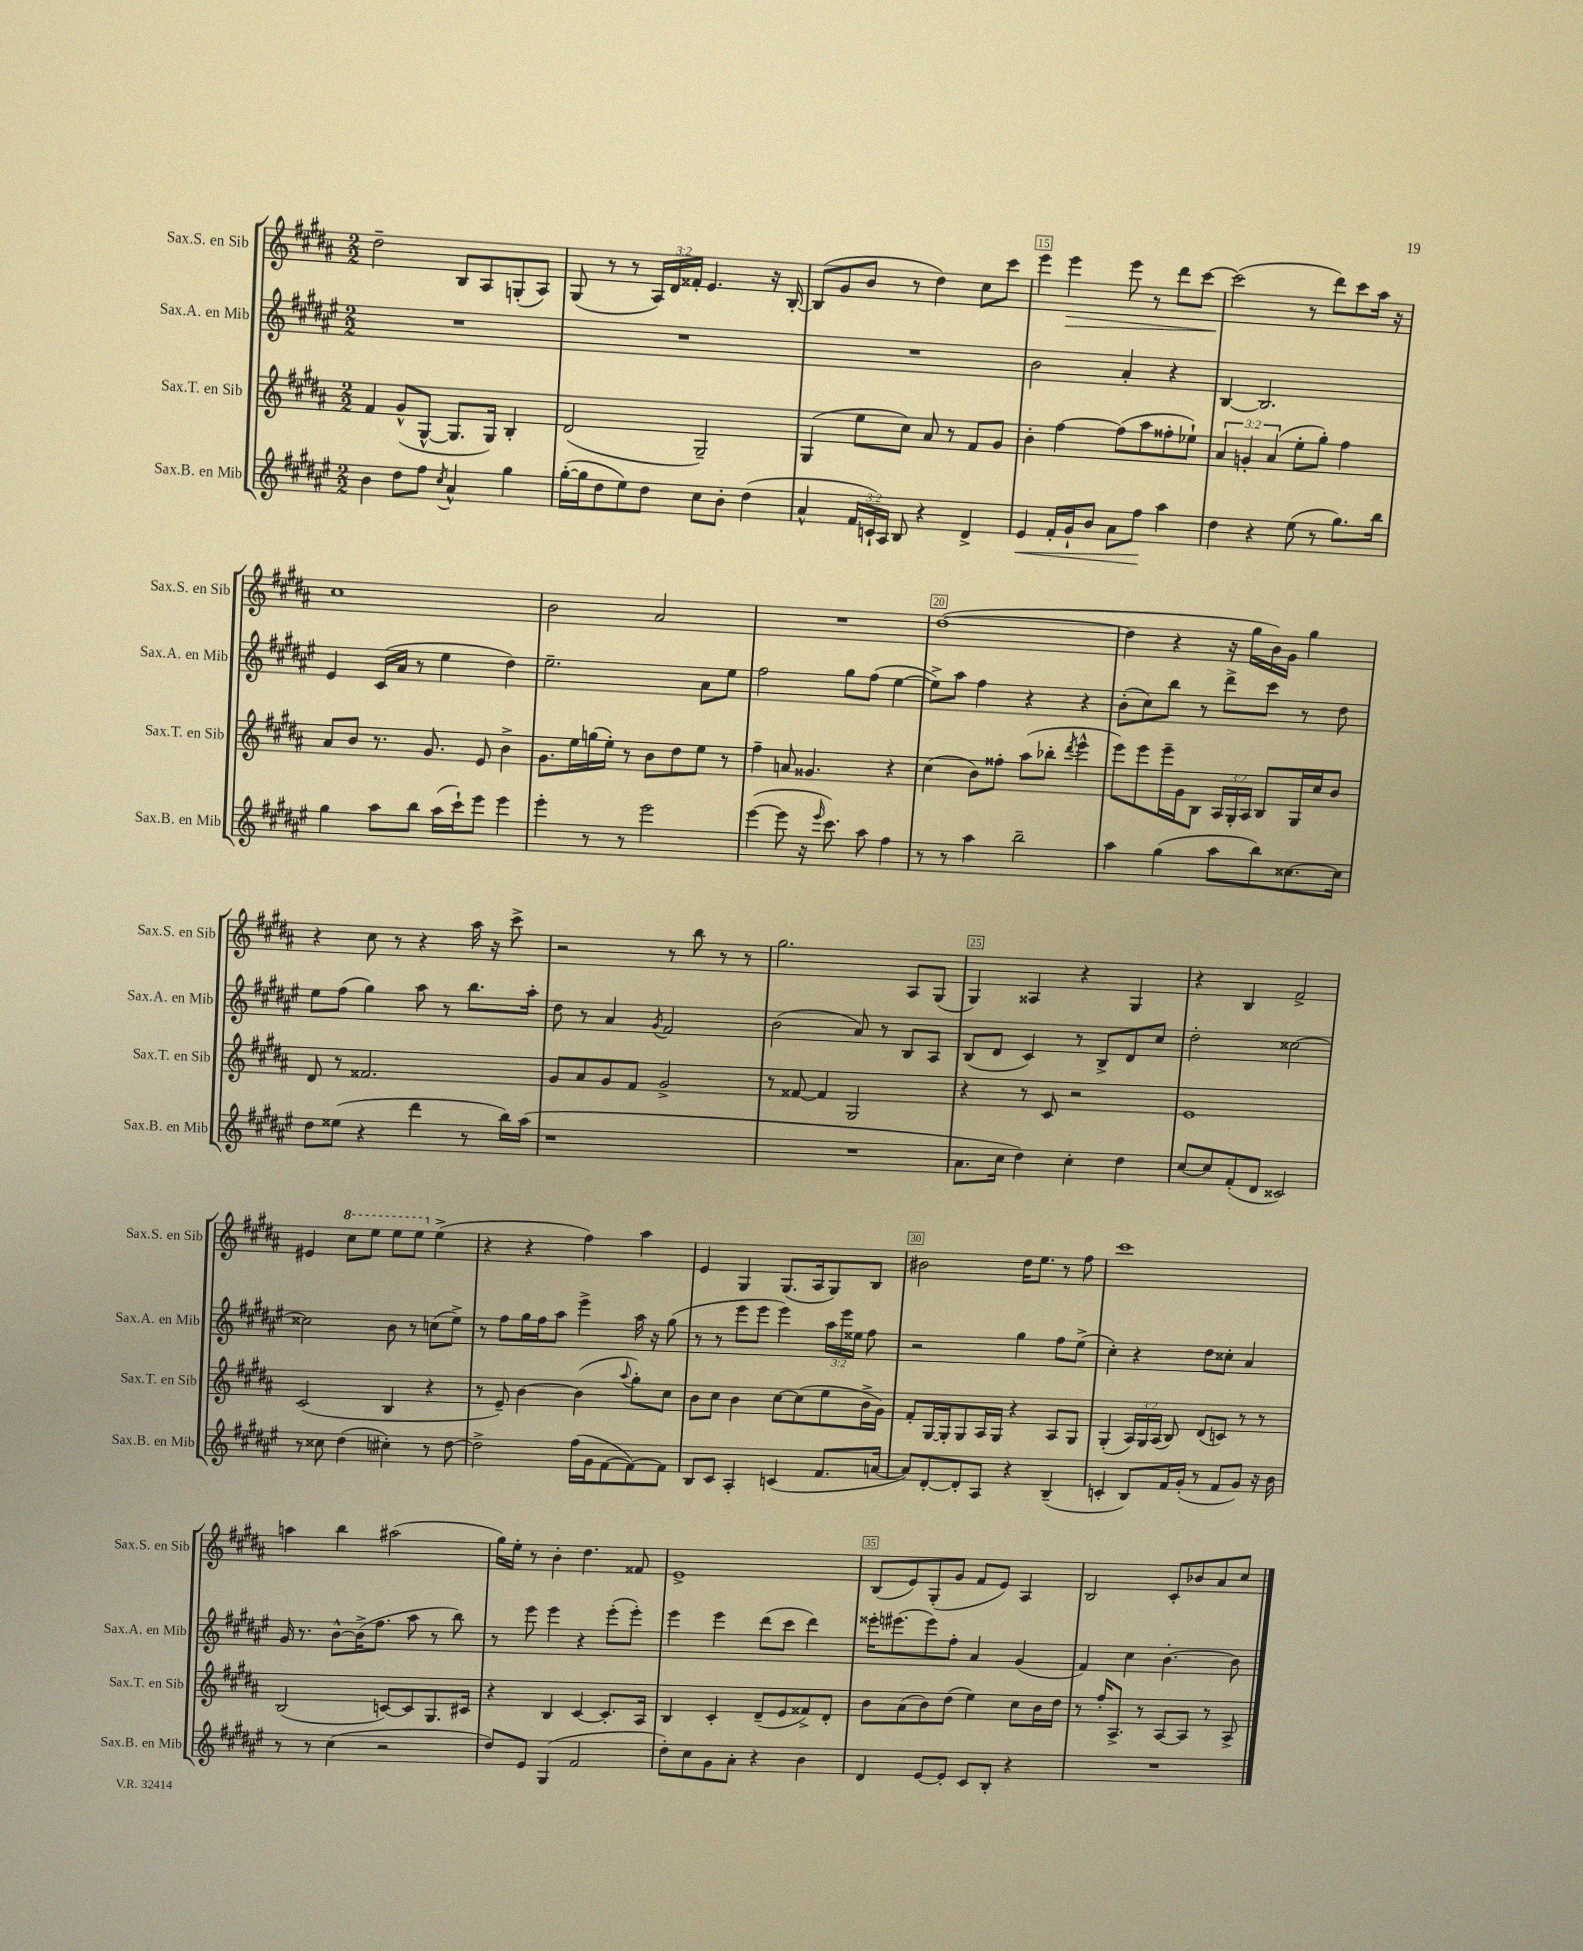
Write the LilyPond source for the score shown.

<<
\new StaffGroup <<
\new Staff = "s0" \with { instrumentName = "Sax.S. en Sib" shortInstrumentName = "Sax.S. en Sib" } {
    \clef treble \key b \major \numericTimeSignature \time 2/2 \override Staff.TupletNumber.text = #tuplet-number::calc-fraction-text
    \autoBeamOff dis''2-- b8[ ais8 g8-.( ais8]) |
    gis8( r8 r8 \tuplet 3/2 { ais16[) dis'16 fisis'16]-. } e'4. r16 b16~-. |
    b8[( gis'8 b'8] r8 dis''4) cis''8[ cis'''8] |
    e'''4 e'''4\> e'''8 r8 dis'''8[ cis'''8]~ |
    cis'''2\!( r8 dis'''8[) cis'''8 ais''16] r16 |
    cis''1 |
    b'2 ais'2 |
    R1 |
    dis''1~( |
    dis''4 r4 r16 gis''16[ b'16) gis'16] gis''4 |
    r4 cis''8 r8 r4 ais''16 r16 cis'''8-> |
    r2 r8 b''8 r8 r8 |
    gis''2. ais8[ gis8]( |
    gis4) aisis4 r4 gis4 |
    r4 b4 fis'2-> |
    eis'4 \ottava #1 cis'''8[ e'''8] e'''8[ e'''8] \ottava #0 e''4->( |
    r4 r4 fis''4) ais''4 |
    e'4 gis4 gis8.[( ais16 gis8) b8] |
    bis'2 dis''16[ e''8.] r8 fis''8 |
    cis'''1 |
    a''4 b''4 ais''2( |
    gis''16[) e''16]-. r8 b'4-. dis''4. fisis'8 |
    e'1-> |
    b8[( e'8) gis8-.( gis'8] fis'8[ e'8]) ais4 |
    b2 cis'8[-. bes'8 ais'8 cis''8] \bar "|." |
}
\new Staff = "s1" \with { instrumentName = "Sax.A. en Mib" shortInstrumentName = "Sax.A. en Mib" } {
    \clef treble \key fis \major \numericTimeSignature \time 2/2 \override Staff.TupletNumber.text = #tuplet-number::calc-fraction-text
    \autoBeamOff R1 |
    R1 |
    R1 |
    b'2 ais'4-. r4 |
    b4~ b2. |
    eis'4 cis'16[( ais'16] r8 eis''4 dis''4) |
    eis''2.-- ais'8[ eis''8] |
    fis''2 gis''8[ fis''8]( eis''4~ |
    eis''8[->) ais''8] fis''4 r4 r4 |
    b'8[-.( cis''8) b''8] r8 dis'''8[-> cis'''8] r8 dis''8 |
    eis''8[ fis''8]( gis''4) ais''8 r8 b''8.[ ais''16]-. |
    dis''8 r8 ais'4 \acciaccatura { gis'8 } fis'2 |
    b'2( ais'8) r8 b8[ ais8] |
    b8[( dis'8] cis'4) r8 b8[-> dis'8 cis''8] |
    dis''2-. cisis''2~ |
    cisis''2 b'8 r8 c''8[( eis''8]->) |
    r8 fis''8[ gis''16 fis''16 ais''8] eis'''4-> ais''16 r16 gis''8( |
    r8 r8 eis'''8[ eis'''8] eis'''4) \tuplet 3/2 { ais''16[ eis'''16 eisis''16] } fis''8 |
    r2 gis''4 fis''8[ eis''8]->( |
    cis''4-.) r4 dis''8[ cisis''8]-. ais'4 |
    gis'16 r8. b'8[~-^ b'16->( fis''8.] ais''8 r8 b''8) |
    r8 eis'''8 eis'''4 r4 eis'''8[-.( eis'''8]-.) |
    eis'''4 eis'''4 dis'''8[( cis'''8] dis'''4) |
    eisis'''16[-. eis'''8.( eis'''8) fis''8]-. ais'4 gis'4( |
    fis'4) cis''4 b'4.~-. b'8 \bar "|." |
}
\new Staff = "s2" \with { instrumentName = "Sax.T. en Sib" shortInstrumentName = "Sax.T. en Sib" } {
    \clef treble \key b \major \numericTimeSignature \time 2/2 \override Staff.TupletNumber.text = #tuplet-number::calc-fraction-text
    \autoBeamOff fis'4 gis'8[-^( gis8]~-^ gis8.[ gis16]) b4-. |
    dis'2( gis2--) |
    gis4( e''8[ cis''8]) ais'8 r8 fis'8[ gis'8] |
    b'4-. fis''4~ fis''8[( ais''8 fisis''8-. ees''8]-!) |
    \tuplet 3/2 { ais'4 g'4-. ais'4( } e''8[-. gis''8]-.) fis''4 |
    ais'8[ b'8] r8. gis'8. e'8 b'4-> |
    gis'8.[ e''16 g''16( e''16]-.) r8 b'8[ dis''8 e''8] r8 |
    fis''4-- a'8 gisis'4. r4 |
    cis''4( b'8[) fisis''8]-. ais''8[( bes''8]-. \acciaccatura { dis'''8 } e'''4-^ |
    e'''8[) e'''8 e'''16-- gis'16 b8] \tuplet 3/2 { ais16[ gis16-. ais16] } b8[ gis16 cis''16 b'8] |
    dis'8 r8 fisis'2. |
    gis'8[ ais'8 gis'8 fis'8] gis'2-> |
    r8 fisis'8~ fisis'4 gis2 |
    r4 r8 cis'8 r2 |
    e'1 |
    cis'2( b4 r4 |
    r8 e'8--) b'4~ b'4( \appoggiatura { ais''8 } gis''8[-.) cis''8] |
    b'8[ cis''8] b'4 cis''8[~ cis''8( e''8 b'16-> gis'16]) |
    fis'8[-. gis16~ gis16-. gis8 ais16 gis16] r4 ais8[ gis8] |
    gis4-.( \tuplet 3/2 { ais16[) gis16 ais16]( } b8) dis'8[( c'8]) r8 r8 |
    b2( c'8[~) c'8 gis8. cis'16] |
    r4 b4 cis'4~ cis'8.[-. ais16] |
    b4 cis'4-. dis'8[--( e'8 fisis'8->) dis'8]-. |
    b'8[ ais'8( b'8) dis''8]( e''4) cis''8[ b'16 dis''16] |
    r8 fis''16[-. ais8.]-> r8 ais8[~ ais8] r8 ais8-> \bar "|." |
}
\new Staff = "s3" \with { instrumentName = "Sax.B. en Mib" shortInstrumentName = "Sax.B. en Mib" } {
    \clef treble \key fis \major \numericTimeSignature \time 2/2 \override Staff.TupletNumber.text = #tuplet-number::calc-fraction-text
    \autoBeamOff b'4 dis''8[ fis''8] \acciaccatura { cis''8 } ais'4-^ gis''4 |
    gis''16[~-.( gis''16 dis''8 eis''8) dis''8] cis''8[ b'8]-. dis''4( |
    ais'4-^ \tuplet 3/2 { fis'16[ c'16-!) ais16] } b8 r4 dis'4-> |
    eis'4\< fis'16[-. gis'16-! b'8] ais'8[ fis''8]\! ais''4 |
    dis''4 r4 eis''8( r8 gis''8.[) b''16] |
    gis''4 ais''8[ b''8] ais''16[( cis'''16-!) eis'''8] eis'''4 |
    eis'''4-. r8 r8 eis'''2 |
    eis'''4~( eis'''8 r16 \grace { eis'''16 } cis'''8.) ais''8 fis''4 |
    r8 r8 ais''4 b''2-- |
    ais''4 gis''4( ais''8[ b''8) cisis''8.~ cisis''16] |
    dis''8[ eisis''8]( r4 dis'''4 r8 b''16[) ais''16]( |
    r1 |
    R1 |
    ais'8.[ cis''16] dis''4) cis''4-. dis''4 |
    cis''8[~ cis''8 fis'8-.( dis'8] cisis'2) |
    r8 cisis''8 dis''4( cis''4-.) r8 dis''8~ |
    dis''2-> fis''16[( gis'16 fis'8~ fis'8~) fis'8] |
    b8[ cis'8] ais4-. c'4( fis'8.[ a'16]~ |
    a'8[) dis'8~-. dis'8-. ais8] r4 b4--( |
    c'4-. b8[) fis'16 gis'16]-.( r8 fis'8[ gis'8]) r16 b'16 |
    r8 r8 cis''4( r2 |
    dis''8[) eis'8] gis4( fis'2 |
    dis''8[-.) cis''8 gis'8 ais'8]-. r4 b'4 |
    dis'4 eis'8[~ eis'8]-. cis'8[ b8]-. r4 |
    R1 \bar "|." |
}
>>
>>
\layout { \context { \Score currentBarNumber = #12 \override BarNumber.break-visibility = ##(#f #t #t) barNumberVisibility = #(every-nth-bar-number-visible 5) \override BarNumber.stencil = #(make-stencil-boxer 0.1 0.3 ly:text-interface::print) } }
